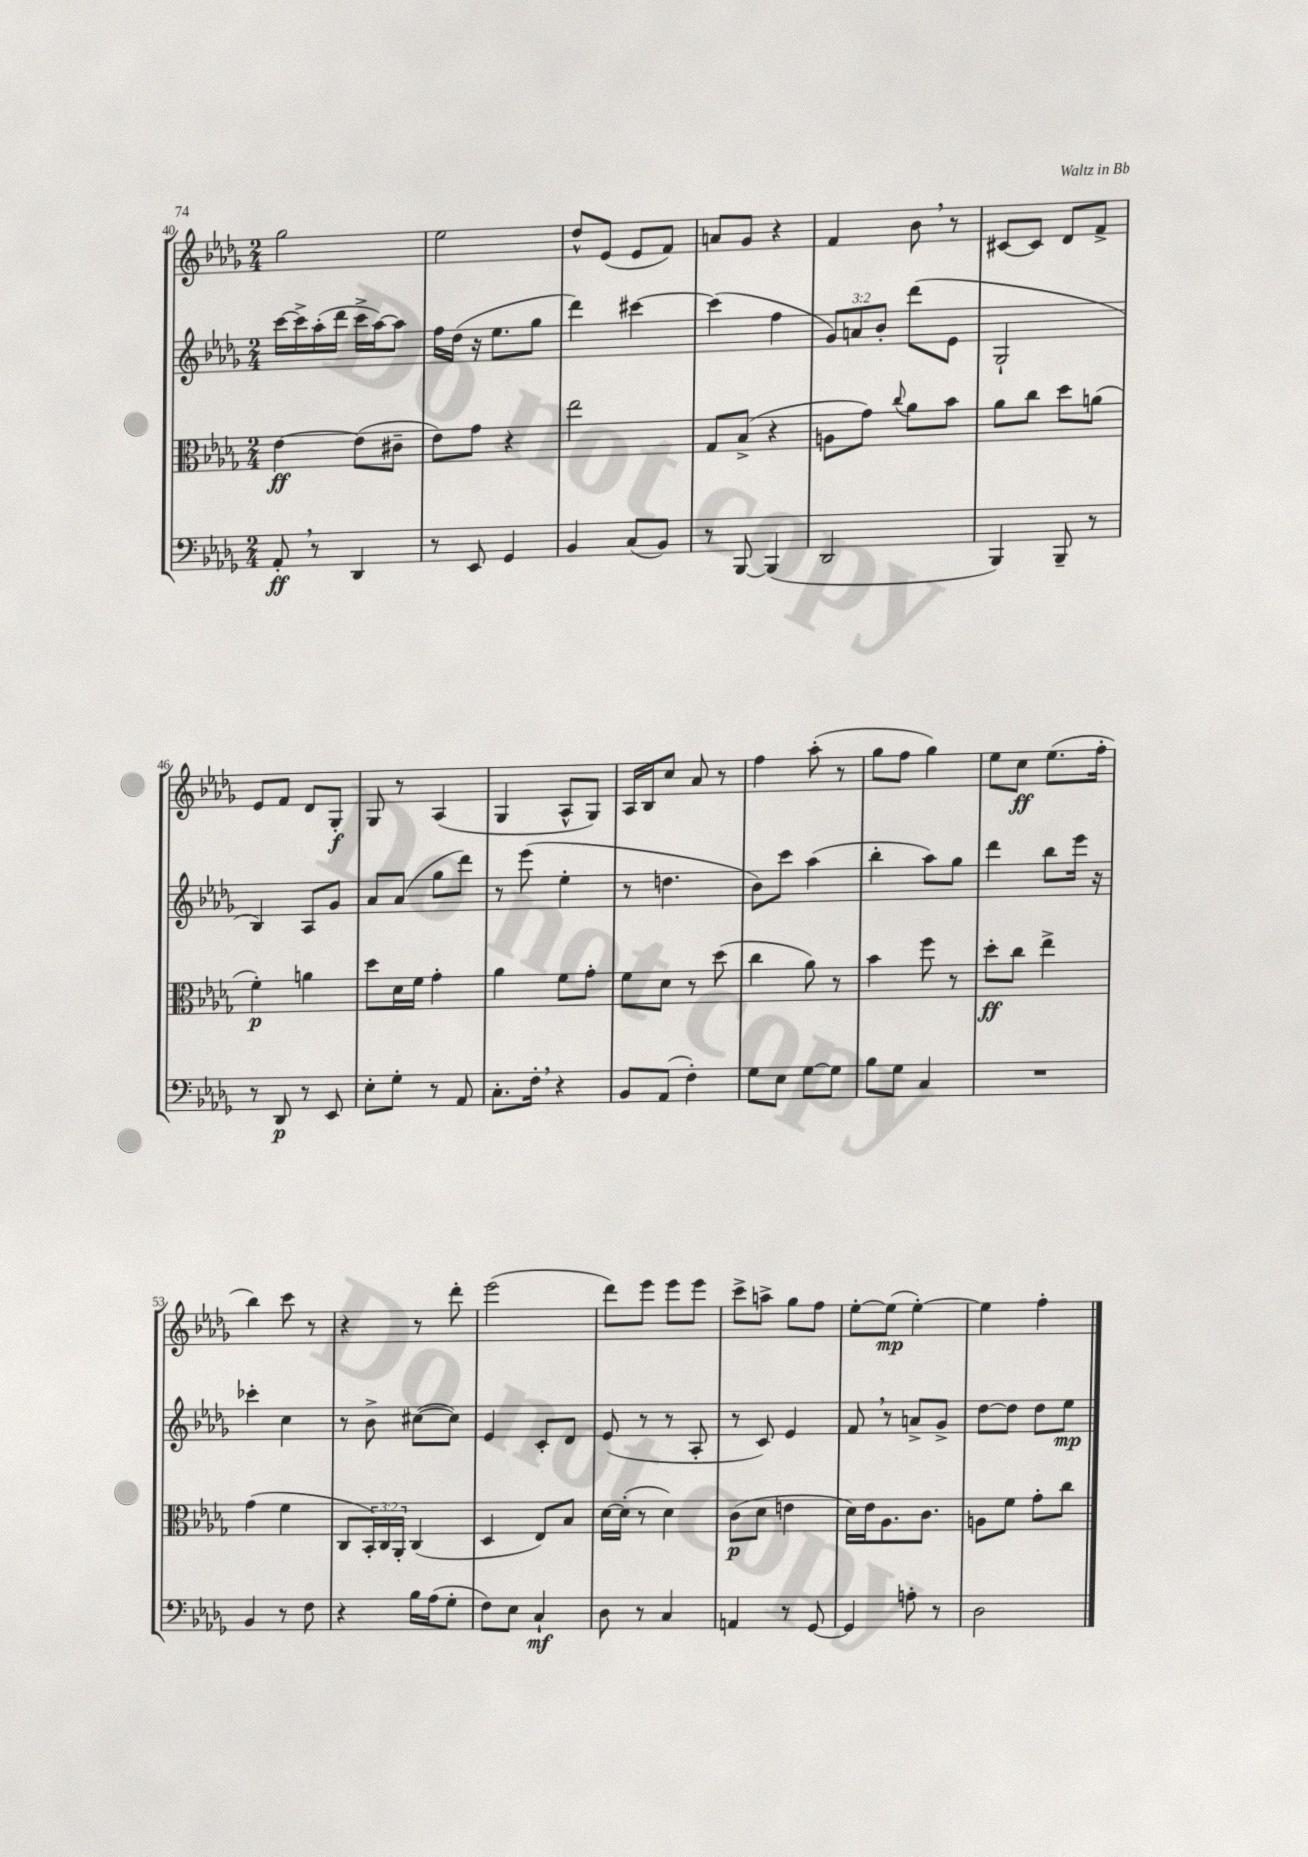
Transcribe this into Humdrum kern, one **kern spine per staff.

**kern	**kern	**kern	**kern
*staff4	*staff3	*staff2	*staff1
*clefF4	*clefC3	*clefG2	*clefG2
*k[b-e-a-d-g-]	*k[b-e-a-d-g-]	*k[b-e-a-d-g-]	*k[b-e-a-d-g-]
*M2/4	*M2/4	*M2/4	*M2/4
8AA-'	[4e-	[16ccc	2gg-
.	.	16ccc^]	.
8r	.	(16aa-'	.
.	.	16ddd-	.
4DD-	(8e-]	16ccc^	.
.	.	[16aa-)	.
.	8c#~	8aa-]	.
=	=	=	=
8r	8e-)	16ff	2ee-
.	.	(16dd-	.
8EE-	8g-	16r	.
.	.	8.ee-	.
4GG-	4r	.	.
.	.	8gg-	.
=	=	=	=
4BB-	2ee-	4ddd-)	8dd-^^
.	.	.	(8e-
(8C	.	[4ccc#	8e-
8BB-)	.	.	8f)
=	=	=	=
8r	8G-	(4ccc#]	8a
[8BBB-	(8B-^	.	8g-
(4BBB-]	4r	4ff	4r
=	=	=	=
2DD-	8A	12g-)	4f
.	.	12a	.
.	8g-)	.	.
.	.	12b-'	.
.	8qqcc	.	.
.	8a-	(8ddd-	8b-
.	8b-	8e-	8r
=	=	=	=
4BBB-)	8a-	2G-`	[8c#
.	8cc	.	8c#]
8BBB-~	8dd-	.	8d-
8r	(8a	.	8f^
=	=	=	=
8r	4f')	4B-)	8e-
8DD-	.	.	8f
8r	4a	8A-	8d-
8EE-	.	8g-	8G-'
=	=	=	=
8E-'	8dd-	8a-	8G-
8G-'	16d-	(8a-	8r
.	16f	.	.
8r	4g-'	8gg-	(4A-
8AA-	.	8ddd-)	.
=	=	=	=
8.C'	4a-	8r	4G-
.	.	(8eee-	.
16F'	.	.	.
4r	8f	4ee-'	8A-^^
.	8g-'	.	8G-)
=	=	=	=
8BB-	8f	8r	16A-
.	.	.	16B-
(8AA-	8d-	4.dd	8cc
4F')	8r	.	8a-
.	(8dd-	.	8r
=	=	=	=
8G-	4cc	8b-)	4ff
8E-	.	8ccc	.
[8G-	8a-)	(4aa-	(8aa-'
8G-]	8r	.	8r
=	=	=	=
8B-	4b-	4bb-'	8gg-
8G-	.	.	8ff
4C	8ff	8aa-)	4gg-)
.	8r	8gg-	.
=	=	=	=
2r	8dd-'	4ddd-	8ee-
.	8cc	.	8cc
.	4ee-^	8bb-	(8.ee-
.	.	16eee-	.
.	.	16r	16ff'
=	=	=	=
4BB-	(4g-	4ccc-'	4bb-)
8r	4f	4cc	8ccc
8F	.	.	8r
=	=	=	=
4r	8C	8r	4r
.	24BB-')	8b-^	.
.	24C	.	.
.	24AA-'	.	.
16B-	(4C	([8cc#	8r
(16A-	.	.	.
8G-'	.	8cc#])	8ddd-'
=	=	=	=
8F)	4D-	4e-	(2eee-
8E-	.	.	.
4C`	8E-)	8c'	.
.	8B-	8d-	.
=	=	=	=
8D-	[16d-	(8e-	8ddd-)
.	(16d-']	.	.
8r	8r	8r	8eee-
4C	4d-)	8r	8eee-
.	.	8A-'	8eee-
=	=	=	=
4AA	(8c	8r	8ccc^
.	8d-	8c)	8aa^
8r	4e	4e-	8gg-
[8GG-	.	.	8ff
=	=	=	=
4GG-]	16d-)	8f	[8ee-'
.	16e-	.	.
.	8.A-	8r	(8ee-]
8A'	.	8a^	[4ee-')
.	8.c	.	.
8r	.	8g-^	.
=	=	=	=
2D-	8A	[8dd-	4ee-]
.	8f	8dd-]	.
.	8g-'	8dd-	4ff'
.	8cc	8ee-	.
==	==	==	==
*-	*-	*-	*-
